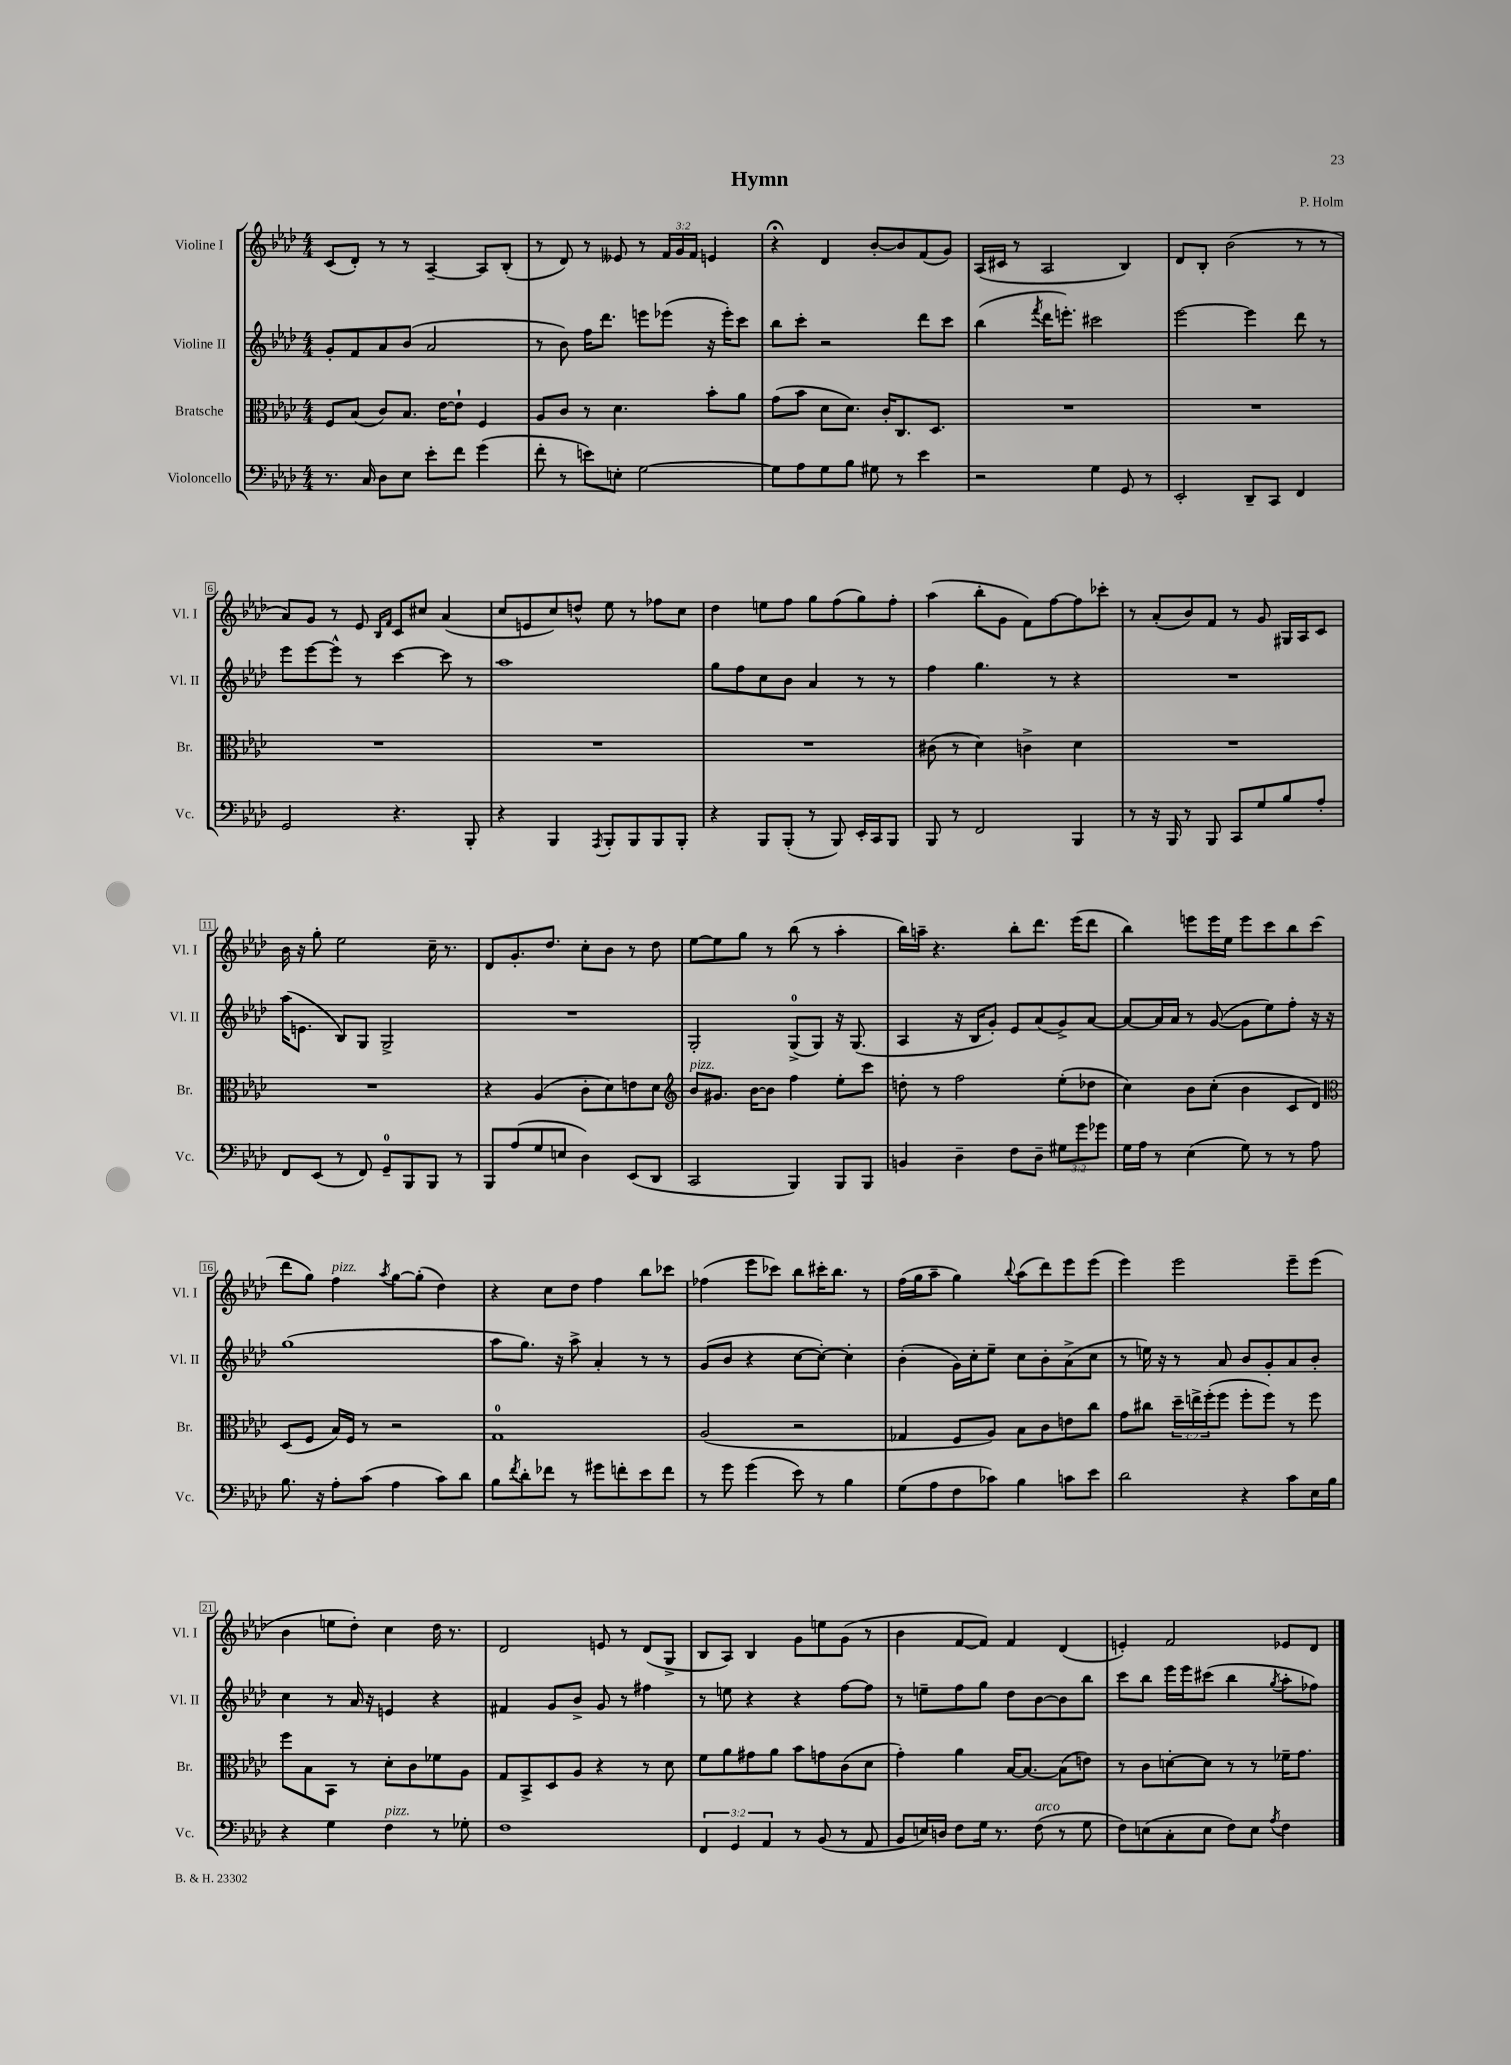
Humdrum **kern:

**kern	**kern	**kern	**kern
*staff4	*staff3	*staff2	*staff1
*clefF4	*clefC3	*clefG2	*clefG2
*k[b-e-a-d-]	*k[b-e-a-d-]	*k[b-e-a-d-]	*k[b-e-a-d-]
*M4/4	*M4/4	*M4/4	*M4/4
8.r	8F/L	8g'/L	(8c/L
.	(8B-/J	8f/	8d-'/J)
16C/	.	.	.
8D-\L	8c/L)	8a-/	8r
8E-\J	8.B-/J	(8b-/J	8r
8e-'\L	.	2a-/	[4A-~/
.	[16e-\LK	.	.
8f\J	8e-`\]J	.	.
(4g\	4F/	.	8A-/]L
.	.	.	(8B-'/J
=	=	=	=
8f'\	8A-/L	8r	8r
8r	8c/J	8b-\)	8d-/)
8e\L)	8r	16ff\LK	8r
.	.	8.ddd-\J	.
8E'\J	4.d-\	.	8e--/
[2G\	.	8eee\L	8r
.	.	(8eee-\J	24f/LL
.	.	.	24g/
.	.	.	24f/JJ
.	8b-'\L	16r	4e/
.	.	16eee-'\LK)	.
.	8a-\J	8ccc\J	.
=	=	=	=
8G\]L	(8g\L	8bb-\L	4r;
8A-\	8b-\J	8ccc'\J	.
8G\	8d-\L	2r	4d-/
8B-\J	8.d-\J)	.	.
8G#\	.	.	[8b-'/L
.	16c'/LK	.	.
8r	8.C/	.	8b-/]
4e-\	.	8ddd-\L	(8f/
.	8.D-/J	.	.
.	.	8ccc\J	8g/J)
=	=	=	=
2r	1r	(4bb-\	(16A-/LL
.	.	.	16c#/JJ
.	.	.	8r
.	.	8qfff/	.
.	.	16ddd-\LK	2A-/
.	.	8.eee'\J)	.
4G\	.	2ccc#\	.
8GG/	.	.	4B-/)
8r	.	.	.
=	=	=	=
2EE-'/	1r	[2eee-\	8d-/L
.	.	.	8B-'/J
.	.	.	(2b-\
8DD-~/L	.	4eee-\]	.
8CC/J	.	.	.
4FF/	.	8ddd-\	8r
.	.	8r	8r
=	=	=	=
2GG/	1r	8eee-\L	8a-/L)
.	.	[8eee-\	8g/J
.	.	8eee-^^\]J	8r
.	.	8r	8e-/
.	.	.	16qqB-/LL
.	.	.	16qqf/JJ
4.r	.	[4ccc\	8c/L
.	.	.	8cc#/J
.	.	8ccc\]	(4a-/
8BBB-'/	.	8r	.
=	=	=	=
4r	1r	1aa-	8cc/L
.	.	.	8e/
4BBB-/	.	.	8cc/)
.	.	.	8dd^^/J
8qAAA-/	.	.	.
8BBB-'/L	.	.	8ee-\
8BBB-/	.	.	8r
8BBB-/	.	.	8ff-\L
8BBB-'/J	.	.	8cc\J
=	=	=	=
4r	1r	8gg\L	4dd-\
.	.	8ff\	.
8BBB-/L	.	8cc\	8ee\L
(8BBB-'/J	.	8b-\J	8ff\J
8r	.	4a-/	8gg\L
8BBB-/)	.	.	(8ff\
16EE-'/LL	.	8r	8gg\)
16CC/J	.	.	.
8BBB-/J	.	8r	8ff'\J
=	=	=	=
8BBB-/	(8c#\	4ff\	(4aa-\
8r	8r	.	.
2FF/	4d-\)	4.gg\	8bb-'\L
.	.	.	8g\J
.	4c^\	.	8f\L)
.	.	8r	[8ff\
4BBB-/	4d-\	4r	8ff\]
.	.	.	8ccc-'\J
=	=	=	=
8r	1r	1r	8r
16r	.	.	(8a-'/L
16BBB-/	.	.	.
8r	.	.	8b-/)
8BBB-/	.	.	8f/J
8CC/L	.	.	8r
8G/	.	.	8g/
8B-/	.	.	16G#/LL
.	.	.	16A-/J
8A-'/J	.	.	8c/J
=	=	=	=
8FF/L	1r	(16aa-\LK	16b-\
.	.	8.e\J	16r
(8EE-/J	.	.	8gg'\
8r	.	8B-/L)	2ee-\
8FF/)	.	8G/J	.
8GG~/L	.	2G^/	.
8BBB-/	.	.	.
8BBB-/J	.	.	16cc~\
.	.	.	8.r
8r	.	.	.
=	=	=	=
8BBB-/L	4r	1r	8d-/L
(8A-/	.	.	8.g'/
8G/	(4A-/	.	.
.	.	.	8.dd-/J
8E/J	.	.	.
4D-\)	8c'\L	.	8cc'\L
.	8d-\)	.	8b-\J
(8EE-/L	8e\	.	8r
8DD-/J	8d-\J	.	8dd-\
=	=	=	=
*	*clefG2	*	*
2CC/	8b-/L	2G'/	[8ee-\L
.	8.g#/J	.	8ee-\]
.	.	.	8gg\J
.	[16b-\LK	.	.
.	8b-\]J	.	8r
4BBB-/)	4ff\	(8G^/L	(8bb-\
.	.	8G/J)	8r
8BBB-/L	8ee-'\L	16r	4aa-'\
.	.	(8.G/	.
8BBB-/J	8ccc\J	.	.
=	=	=	=
4BB/	8dd'\	4A-/	16bb-\LL)
.	.	.	16aa~\JJ
.	8r	.	4.r
4D-~\	2ff\	16r	.
.	.	16B-/LK	.
.	.	8g'/J)	.
8F\L	.	8e-/L	8bb-'\L
8D-~\J	.	(8a-/	8.ddd-\J
12G#\L	(8ee-'\L	8g^/)	.
.	.	.	(16eee-\LK
12g\	.	.	.
.	8dd-\J	[8a-/J	8ddd-\J
12g-\J	.	.	.
=	=	=	=
16G\LL	4cc\)	8a-/_L	4bb-\)
16A-\JJ	.	.	.
8r	.	16a-/]L	.
.	.	16a-/JJ	.
(4E-\	8b-\L	8r	8eee\L
.	(8cc'\J	([8g/	16eee\L
.	.	.	16ee-\JJ
8G\)	4b-\	8g\]L	8eee\L
8r	.	8ee-\)	8ccc\
8r	8c/L	8ff'\J	8bb-\
8A-\	8d-/J)	16r	(8ccc\J
.	.	16r	.
=	=	=	=
*	*clefC3	*	*
8.B-\	(8D-/L	(1gg	8ddd-\L
.	8F/J	.	8gg\J)
16r	.	.	.
8A-'\L	16B-/LL)	.	4ff\
.	16F/JJ	.	.
(8c\J	8r	.	.
.	.	.	8qaa-/
4A-\	2r	.	[8gg\L
.	.	.	(8gg'\]J
8c\L)	.	.	4dd-\)
8d-\J	.	.	.
=	=	=	=
8B-\L	1G	8aa-\L	4r
8qf/	.	.	.
8d-'\	.	8.gg\J)	.
8f-\J	.	.	8cc\L
.	.	16r	.
8r	.	8aa-^\	8dd-\J
8g#\L	.	4a-'/	4ff\
8f'\	.	.	.
8e-\	.	8r	8bb-\L
8f\J	.	8r	8ccc-\J
=	=	=	=
8r	(2A-/	(8g/L	(4ff-\
8g\	.	8b-/J	.
(4g\	.	4r	8eee-\L
.	.	.	8ccc-\J)
8e-\)	2r	[8cc\L	8bb-\L
8r	.	8cc'\_J)	16ccc#'\K
.	.	.	8.bb-\J
4B-\	.	4cc'\]	.
.	.	.	8r
=	=	=	=
(8G\L	4G-/	(4b-'\	(16ff\LL
.	.	.	16gg\J
8A-\	.	.	8aa-~\J
8F\	8F/L	16g\LL)	4gg\)
.	.	16cc'\J	.
8c-\J)	8A-/J)	8ee-~\J	.
.	.	.	8qqbb-/
4B-\	8B-\L	8cc\L	(8aa-\L
.	8c\	8b-'\	8ddd-\)
8c\L	8e\	(8a-^\	8eee-\
8e-\J	8cc\J	8cc\J	(8eee-\J
=	=	=	=
2d-\	8g\L	8r	4eee-\)
.	8cc#\J	16ee\)	.
.	.	16r	.
.	24dd-~\LL	8r	2eee-\
.	24ee^\	.	.
.	(24ff'\J	.	.
.	8ff\J	8a-/	.
4r	8ff'\L	8b-/L	.
.	8ff\J)	8g'/	.
8c\L	8r	8a-/	8eee-~\L
16E-\L	8ff\	8b-'/J	(8eee-\J
16B-\JJ	.	.	.
=	=	=	=
4r	8ff\L	4cc\	4b-\
.	8B-\	.	.
4G\	8BB-\J	8r	8ee\L
.	8r	16a-/	8dd-'\J)
.	.	16r	.
4F\	8d-'\L	4e/	4cc\
.	8c\	.	.
8r	8f-\	4r	16dd-\
.	.	.	8.r
8G-'\	8A-\J	.	.
=	=	=	=
1F	8G/L	4f#/	2d-/
.	8BB-^/	.	.
.	8D-/	8g/L	.
.	8A-/J	8b-^/J	.
.	4r	8g/	8e/
.	.	8r	8r
.	8r	4ff#\	(8d-/L
.	8d-\	.	8G^/J
=	=	=	=
6FF/	8f\L	8r	8B-/L
.	8a-\	8ee\	8A-/J)
6GG/	.	.	.
.	8g#\	4r	4B-/
6AA-/	.	.	.
.	8a-\J	.	.
8r	8b-\L	4r	8g\L
(8BB-/	8g\	.	8ee\
8r	(8c\	[8ff\L	(8g\J
8AA-/	8d-\J	8ff\]J	8r
=	=	=	=
8BB-/L	4g'\)	8r	4b-\
16E/L)	.	8ee~\L	.
16D/JJ	.	.	.
8F\L	4a-\	8ff\	[8f/L
16G\Jk	.	8gg\J	8f/]J)
8.r	.	.	.
.	[16B-/LK	8dd-\L	4f/
.	8.B-/_J	.	.
(8F\	.	[8b-\	.
8r	(8B-\]L	8b-\]	(4d-/
8G\	8e\J)	8bb-\J	.
=	=	=	=
8F\L)	8r	8ccc\L	4e'/)
(8E\	8c\L	8bb-\J	.
8C'\	[8d'\	16eee-\LL	2f/
.	.	16eee-\J	.
8E\J	8d\]J	(8ccc#\J	.
8F\L)	8r	4bb-\	.
8E\J	8r	.	.
8qA-/	.	8qgg/	.
4F\	16f-~\LK	8aa-'\L	8e-/L
.	8.g\J	.	.
.	.	8ff-\J)	8d-/J
==	==	==	==
*-	*-	*-	*-
